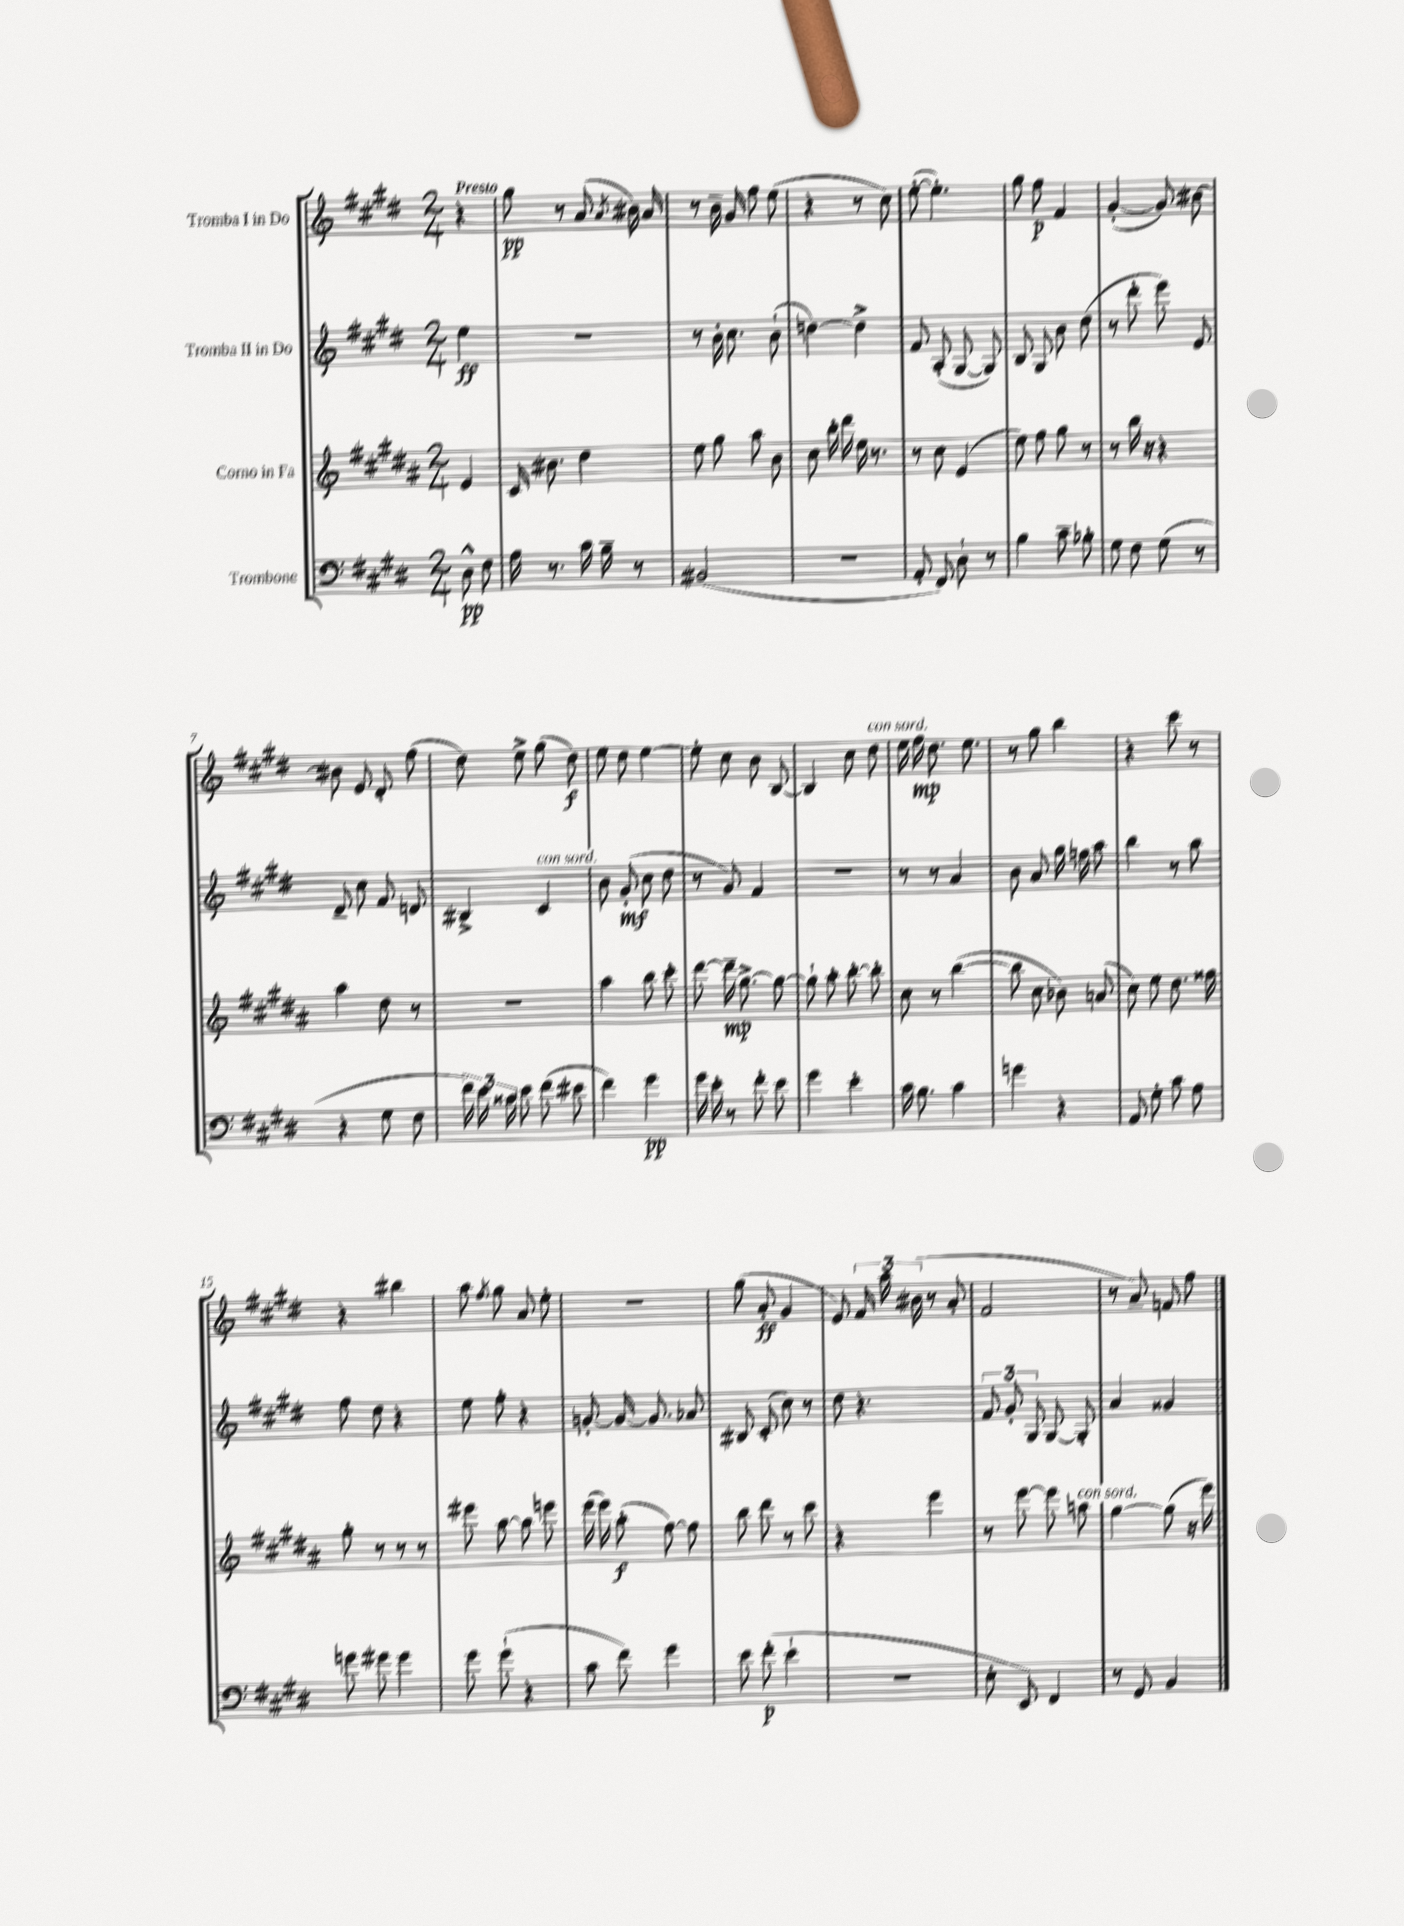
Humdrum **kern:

**kern	**dynam	**kern	**dynam	**kern	**dynam	**kern	**dynam
*part4	*part4	*part3	*part3	*part2	*part2	*part1	*part1
*staff4	*staff4	*staff3	*staff3	*staff2	*staff2	*staff1	*staff1
*I"Trombone	*	*I"Corno in Fa	*	*I"Tromba II in Do	*	*I"Tromba I in Do	*
*clefF4	*	*clefG2	*	*clefG2	*	*clefG2	*
*k[f#c#g#d#]	*	*k[f#c#g#d#a#]	*	*k[f#c#g#d#]	*	*k[f#c#g#d#]	*
*M2/4	*	*M2/4	*	*M2/4	*	*M2/4	*
=	=	=	=	=	=	=	=
!	!	!	!	!	!	!LO:TX:a:B:t=Presto	!
8D#^^\	pp	4e/	.	4ee\	ff	4r	.
8F#\	.	.	.	.	.	.	.
=1	=1	=1	=1	=1	=1	=1	=1
16A\	.	16c#/	.	2r	.	8gg#\	pp
8.r	.	8.b#X\	.	.	.	.	.
.	.	.	.	.	.	8r	.
16c#\	.	4dd#\	.	.	.	(8a/	.
16B~\	.	.	.	.	.	.	.
.	.	.	.	.	.	8qa/	.
8r	.	.	.	.	.	16b#X\)	.
.	.	.	.	.	.	16a/	.
=2	=2	=2	=2	=2	=2	=2	=2
(2BB#X/	.	8ee\	.	8r	.	8r	.
.	.	8gg#\	.	16b'\	.	16b~\	.
.	.	.	.	8.cc#\	.	16g#/	.
.	.	8aa#\	.	.	.	8ff#\	.
.	.	8b\	.	(8b`\	.	(8ee\	.
=3	=3	=3	=3	=3	=3	=3	=3
2r	.	8cc#\	.	[4ddn\)	.	4r	.
.	.	16bb'\	.	.	.	.	.
.	.	16ddd#\	.	.	.	.	.
.	.	16ee\	.	4dd^\]	.	8r	.
.	.	8.r	.	.	.	.	.
.	.	.	.	.	.	8cc#\)	.
=4	=4	=4	=4	=4	=4	=4	=4
8AA'/	.	8r	.	8f#/	.	([8ee'\	.
8FF#/)	.	8cc#\	.	(8A'/	.	4.ee'\])	.
8D#`\	.	(4e/	.	[8G#/	.	.	.
8r	.	.	.	8G#/])	.	.	.
=5	=5	=5	=5	=5	=5	=5	=5
4B\	.	8ee\)	.	8B/	.	8gg#\	.
.	.	8ff#\	.	8G#/	.	8ff#\	p
8c#~\	.	8gg#\	.	8b\	.	4f#/	.
8B-X'\	.	8r	.	(8dd#\	.	.	.
=6	=6	=6	=6	=6	=6	=6	=6
8G#\	.	8r	.	8r	.	([4g#'/	.
8F#\	.	16bb\	.	8ddd#'\	.	.	.
.	.	16r	.	.	.	.	.
(8G#\	.	4r	.	8eee\)	.	8g#/])	.
8r	.	.	.	8e/	.	[8b#X\	.
!!LO:LB:g=z
=7	=7	=7	=7	=7	=7	=7	=7
4r	.	4aa#\	.	8d#~/	.	8b#X\]	.
.	.	.	.	8cc#\	.	8e/	.
8G#\	.	8dd#\	.	8f#/	.	8d#'/	.
8F#\	.	8r	.	8dn/	.	(8ff#\	.
=8	=8	=8	=8	=8	=8	=8	=8
24f#\)	.	2r	.	4B#X^/	.	8dd#\)	.
24e\	.	.	.	.	.	.	.
24c##X\	.	.	.	.	.	.	.
8e\	.	.	.	.	.	8ee^\	.
!	!	!	!	!LO:TX:a:i:t=con sord.	!	!	!
(8f#\	.	.	.	4c#/	.	(8gg#\	.
8e#X\	.	.	.	.	.	8dd#\)	f
=9	=9	=9	=9	=9	=9	=9	=9
4f#\)	.	4aa#\	.	8b\	.	8ee\	.
.	.	.	.	(8g#'/	mf	8dd#\	.
4g#\	pp	8bb\	.	8cc#\	.	[4ee\	.
.	.	8ccc#'\	.	8dd#\	.	.	.
=10	=10	=10	=10	=10	=10	=10	=10
16g#\	.	[8ddd#\	.	8r	.	8ee'\]	.
16e'\	.	.	.	.	.	.	.
8r	.	16ddd#~\]	mp	8g#/)	.	8cc#\	.
.	.	[8.gg#^\	.	.	.	.	.
8f#'\	.	.	.	4f#/	.	8b\	.
8e\	.	8gg#\_	.	.	.	[8B/	.
=11	=11	=11	=11	=11	=11	=11	=11
4g#\	.	8gg#`\]	.	2r	.	4B/]	.
.	.	8aa#'\	.	.	.	.	.
4e'\	.	[8bb'\	.	.	.	8cc#\	.
!	!	!	!	!	!	!LO:TX:a:i:t=con sord.	!
.	.	8bb'\]	.	.	.	8dd#\	.
=12	=12	=12	=12	=12	=12	=12	=12
16c#\	.	8cc#\	.	8r	.	16ee\	.
8.B\	.	.	.	.	.	16ff#\	mp
.	.	8r	.	8r	.	8.dd#\	.
4c#\	.	([4bb\	.	4a/	.	.	.
.	.	.	.	.	.	8.ee\	.
=13	=13	=13	=13	=13	=13	=13	=13
4gn\	.	8bb\]	.	8b\	.	8r	.
.	.	8cc#\	.	8a/	.	8gg#\	.
4r	.	8b-X\)	.	16gg#\	.	4bb\	.
.	.	.	.	16ffn\	.	.	.
.	.	(8an/	.	8aa\	.	.	.
=14	=14	=14	=14	=14	=14	=14	=14
8AA/	.	8cc#\)	.	4bb\	.	4r	.
8G#'\	.	8ee\	.	.	.	.	.
8c#\	.	8.dd#\	.	8r	.	8ccc#\	.
8A\	.	.	.	8aa\	.	8r	.
.	.	16ff##X\	.	.	.	.	.
!!LO:LB:g=z
=15	=15	=15	=15	=15	=15	=15	=15
8gn\	.	8gg#'\	.	8ff#\	.	4r	.
8g#X\	.	8r	.	8dd#\	.	.	.
4g#\	.	8r	.	4r	.	4bb#X\	.
.	.	8r	.	.	.	.	.
=16	=16	=16	=16	=16	=16	=16	=16
8g#\	.	8eee#X\	.	8ee\	.	8aa\	.
.	.	.	.	.	.	8qff#/	.
(8g#`\	.	[8aa#\	.	8ff#'\	.	8gg#\	.
4r	.	8aa#\]	.	4r	.	8a/	.
.	.	8eeen\	.	.	.	8ee'\	.
=17	=17	=17	=17	=17	=17	=17	=17
8c#\	.	(16eee\	.	[8gn'/	.	2r	.
.	.	16eee\)	.	.	.	.	.
8f#\)	.	(8aa#'\	f	16g/_	.	.	.
.	.	.	.	8.g/]	.	.	.
4g#\	.	[8ff#\)	.	.	.	.	.
.	.	8ff#\]	.	8a-X/	.	.	.
=18	=18	=18	=18	=18	=18	=18	=18
8e\	.	8bb\	.	8B#X/	.	(8gg#\	.
(8f#'\	p	8ddd#\	.	(8c#'/	.	8a'/	ff
4e`\	.	8r	.	8cc#\)	.	4g#/	.
.	.	8ccc#\	.	8r	.	.	.
=19	=19	=19	=19	=19	=19	=19	=19
2r	.	4r	.	8dd#\	.	8e/)	.
.	.	.	.	4.r	.	24f#/	.
.	.	.	.	.	.	24aa\	.
.	.	.	.	.	.	(24b#X\	.
.	.	4eee\	.	.	.	8r	.
.	.	.	.	.	.	8a'/	.
=20	=20	=20	=20	=20	=20	=20	=20
8E'\	.	8r	.	12f#/	.	2f#/	.
.	.	.	.	12g#'/	.	.	.
8EE/)	.	[8eee\	.	.	.	.	.
.	.	.	.	12G#/	.	.	.
4FF#/	.	8eee\]	.	[8G#/	.	.	.
!	!	!LO:TX:a:i:t=con sord.	!	!	!	!	!
.	.	8aan\	.	8G#'/]	.	.	.
=21	=21	=21	=21	=21	=21	=21	=21
8r	.	[4gg#\	.	4a/	.	8r	.
8GG#/	.	.	.	.	.	8a~/)	.
4BB/	.	(8gg#\]	.	4g##X/	.	8fn/	.
.	.	16r	.	.	.	8ff#\	.
.	.	16eee\)	.	.	.	.	.
==	==	==	==	==	==	==	==
*-	*-	*-	*-	*-	*-	*-	*-
